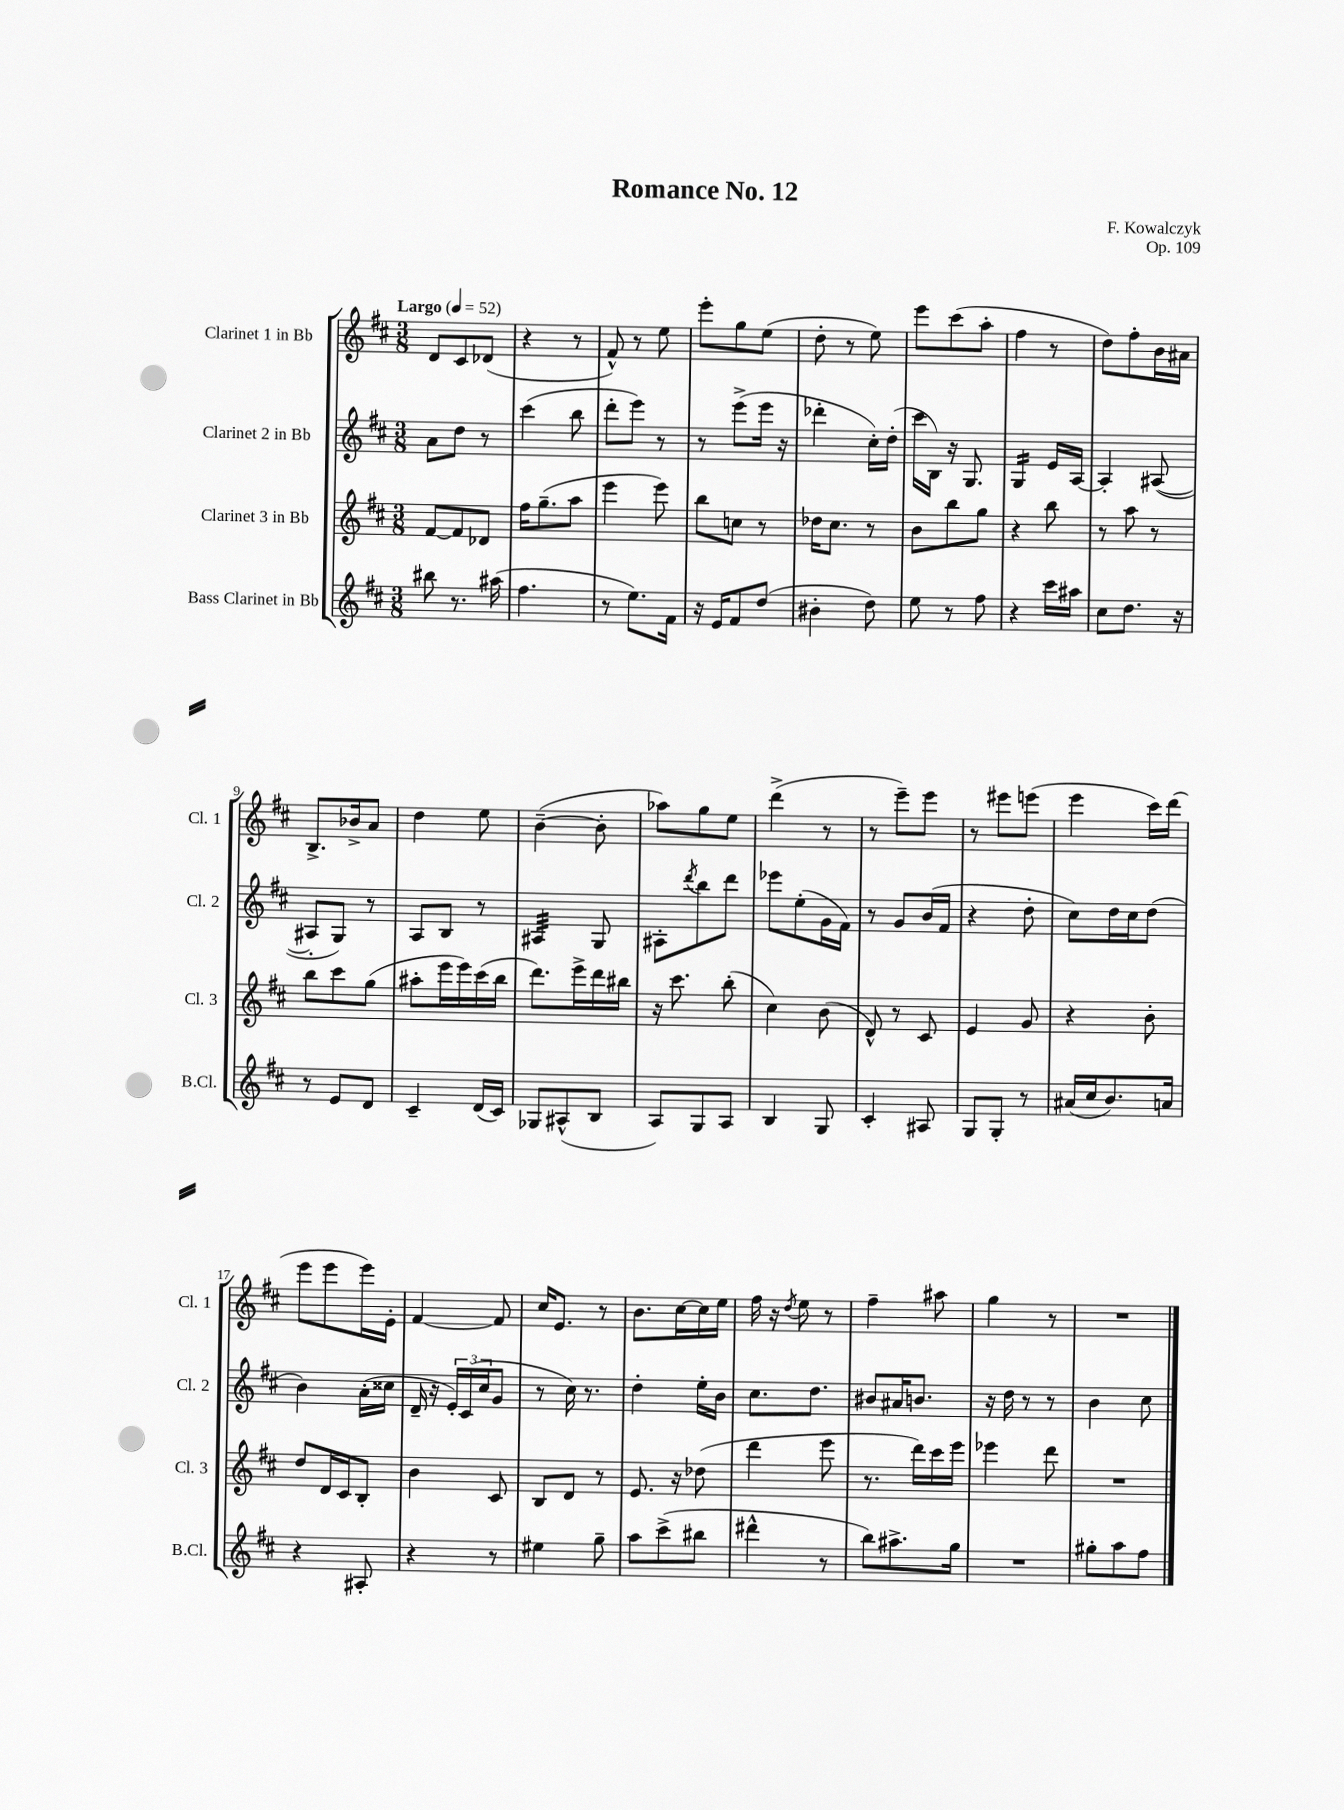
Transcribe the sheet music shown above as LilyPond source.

\header { title = "Romance No. 12" composer = "F. Kowalczyk" opus = "Op. 109" }
<<
\new StaffGroup <<
\new Staff = "s0" \with { instrumentName = "Clarinet 1 in Bb" shortInstrumentName = "Cl. 1" } {
    \clef treble \key d \major \numericTimeSignature \time 3/8 \tempo "Largo" 4 = 52
    d'8 cis'8 des'8( |
    r4 r8 |
    fis'8-^) r8 e''8 |
    e'''8-. g''8 e''8( |
    d''8-. r8 e''8) |
    e'''8 cis'''8( a''8-. |
    fis''4 r8 |
    d''8) fis''8-. b'16 ais'16 |
    b8.-> bes'16-> a'8 |
    d''4 e''8 |
    b'4~--( b'8-. |
    aes''8) g''8 e''8 |
    d'''4->( r8 |
    r8 e'''8--) e'''8 |
    r8 eis'''8 e'''8( |
    e'''4 cis'''16) d'''16( |
    e'''8 e'''8 e'''16) e'16-. |
    fis'4~ fis'8 |
    cis''16 e'8. r8 |
    b'8. cis''16~ cis''16 e''16 |
    fis''16 r16 \acciaccatura { d''8 } e''8 r8 |
    fis''4-- ais''8 |
    g''4 r8 |
    R4. \bar "|." |
}
\new Staff = "s1" \with { instrumentName = "Clarinet 2 in Bb" shortInstrumentName = "Cl. 2" } {
    \clef treble \key d \major \numericTimeSignature \time 3/8
    a'8 d''8 r8 |
    cis'''4( b''8 |
    d'''8-. e'''8) r8 |
    r8 e'''8->( e'''16 r16 |
    des'''4-. cis''16-.) d''16-.( |
    cis'''16 b16) r16 g8. |
    g4:16 e'16 a16~ |
    a4-. ais8~( |
    ais8-. g8) r8 |
    a8 b8 r8 |
    ais4:32 g8 |
    ais8-. \acciaccatura { d'''8 } b''8 d'''8 |
    ees'''8 e''8-.( g'16 fis'16) |
    r8 g'8 b'16( fis'16 |
    r4 d''8-. |
    cis''8) d''16 cis''16 d''8( |
    b'4) a'16-.( cisis''16 |
    d'16-- r16 \tuplet 3/2 { e'16-.) cis'16( cis''16 } g'8 |
    r8 cis''16) r8. |
    d''4-. e''16-. b'16 |
    cis''8. d''8. |
    bis'8 ais'16 b'8. |
    r16 d''16 r8 r8 |
    b'4 cis''8 \bar "|." |
}
\new Staff = "s2" \with { instrumentName = "Clarinet 3 in Bb" shortInstrumentName = "Cl. 3" } {
    \clef treble \key d \major \numericTimeSignature \time 3/8
    fis'8~ fis'8 des'8 |
    fis''16 g''8.--( a''8 |
    e'''4 e'''8) |
    b''8 c''8 r8 |
    des''16 cis''8. r8 |
    b'8 b''8 g''8 |
    r4 b''8 |
    r8 a''8 r8 |
    b''8 cis'''8 g''8( |
    ais''8-. e'''16 e'''16) cis'''16( b''16 |
    d'''8.) e'''16-> d'''16 bis''16 |
    r16 cis'''8. b''8-.( |
    cis''4) b'8( |
    d'8-^) r8 cis'8 |
    e'4 g'8 |
    r4 b'8-. |
    d''8 d'16 cis'16 b8-. |
    b'4 cis'8 |
    b8 d'8 r8 |
    e'8. r16 des''8( |
    d'''4 e'''8 |
    r8. d'''16) cis'''16 e'''16 |
    ees'''4 d'''8 |
    R4. \bar "|." |
}
\new Staff = "s3" \with { instrumentName = "Bass Clarinet in Bb" shortInstrumentName = "B.Cl." } {
    \clef treble \key d \major \numericTimeSignature \time 3/8
    bis''8 r8. ais''16( |
    fis''4. |
    r8 e''8.) fis'16 |
    r16 e'16 fis'8 d''8( |
    bis'4-. d''8) |
    e''8 r8 fis''8 |
    r4 cis'''16 ais''16 |
    cis''8 d''8. r16 |
    r8 e'8 d'8 |
    cis'4-- d'16( cis'16) |
    ges8 ais8-^( b8 |
    a8) g8 a8 |
    b4 g8 |
    cis'4-. ais8 |
    g8 g8-. r8 |
    ais'16( cis''16 b'8.) a'16 |
    r4 ais8-. |
    r4 r8 |
    eis''4 g''8-- |
    a''8 cis'''8->( bis''8 |
    dis'''4-^ r8 |
    b''8) ais''8.-> g''16 |
    R4. |
    gis''8-. a''8 fis''8 \bar "|." |
}
>>
>>
